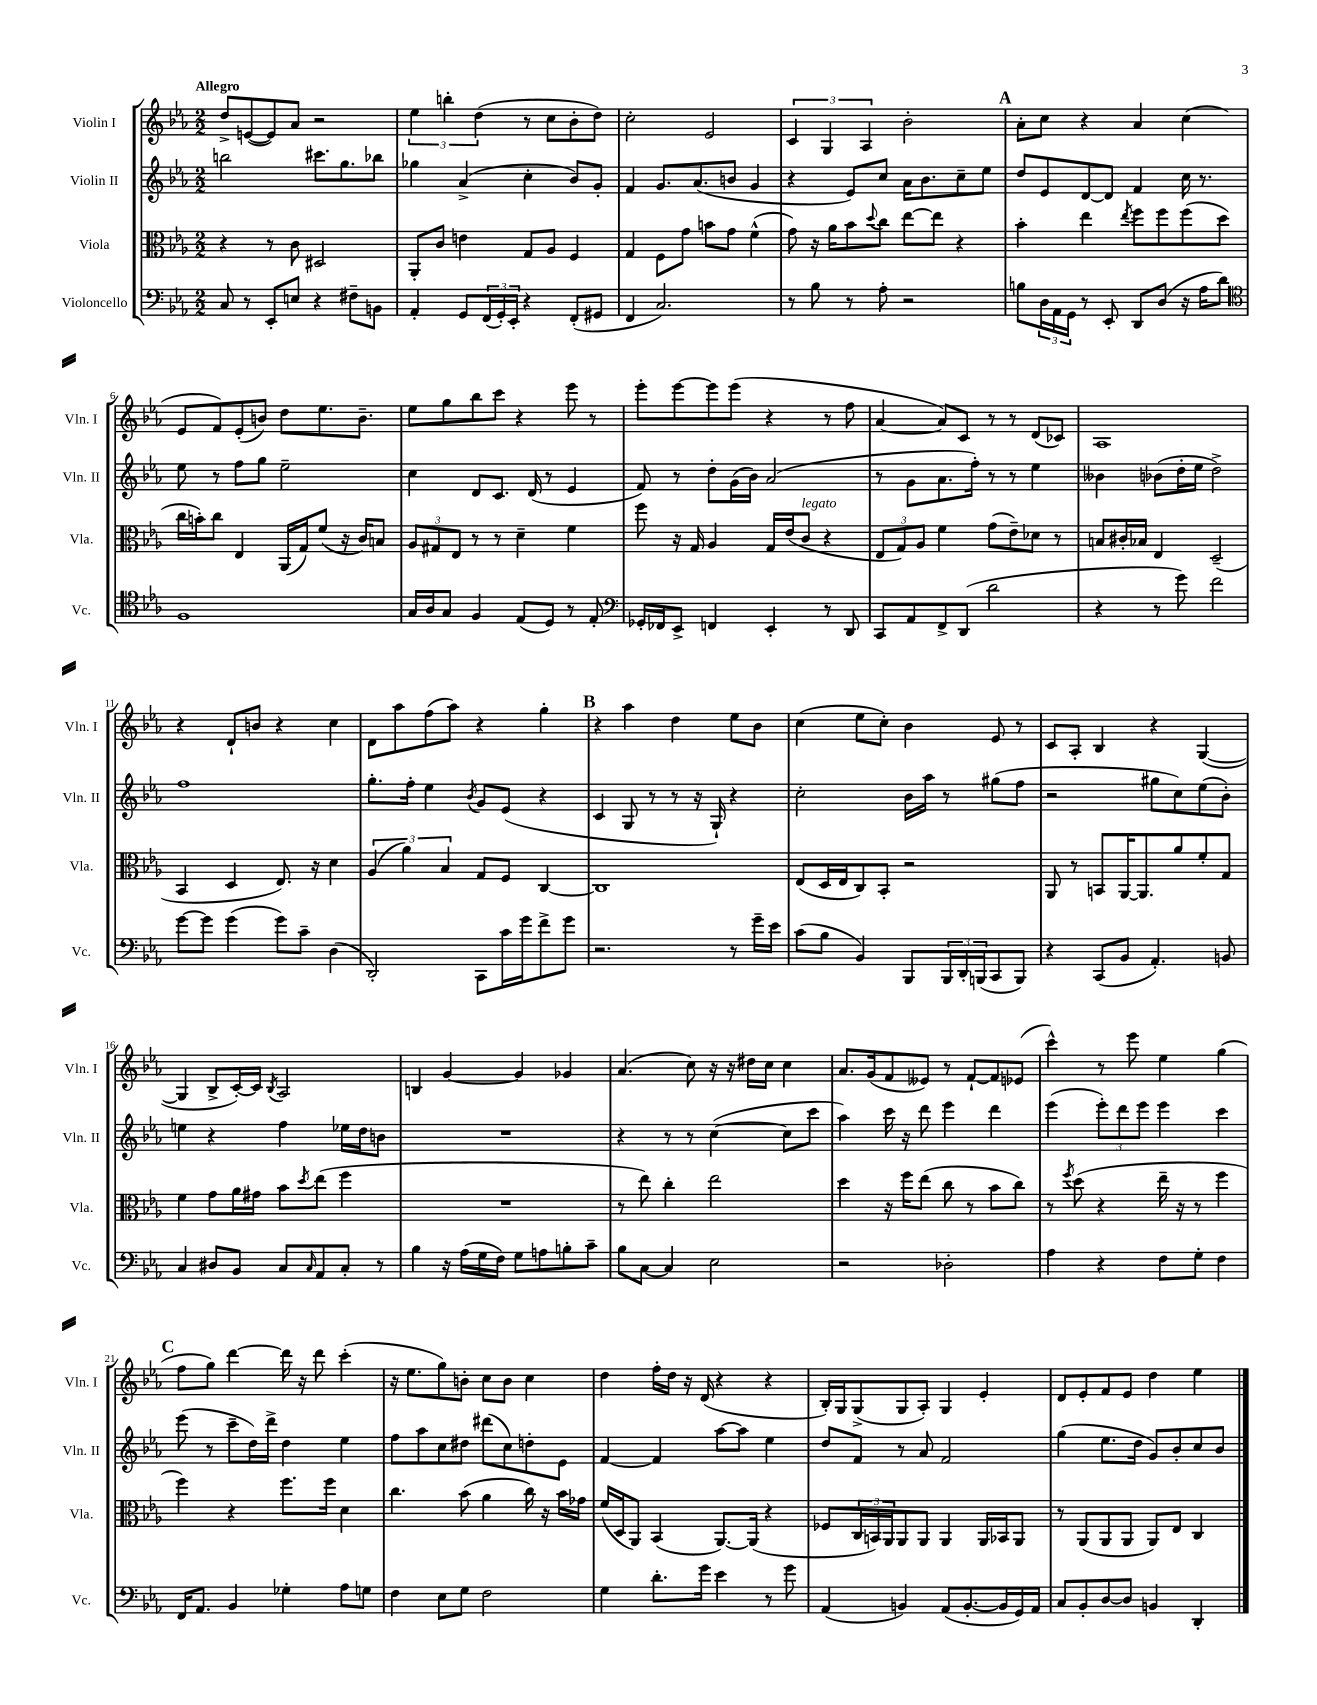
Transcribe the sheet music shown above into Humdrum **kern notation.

**kern	**kern	**kern	**kern
*staff4	*staff3	*staff2	*staff1
*clefF4	*clefC3	*clefG2	*clefG2
*k[b-e-a-]	*k[b-e-a-]	*k[b-e-a-]	*k[b-e-a-]
*M2/2	*M2/2	*M2/2	*M2/2
8C	4r	2bb	8dd^
8r	.	.	([8e
8EE-'	8r	.	8e])
8E	8c	.	8a-
4r	2D#	8.ccc#	2r
.	.	8.gg	.
8F#~	.	.	.
8BB	.	8bb-	.
=	=	=	=
4AA-'	8AA-'	4gg-	6ee-
.	8c	.	.
.	.	.	6bb'
8GG	4e	(4a-^	.
.	.	.	(6dd
(24FF	.	.	.
24GG')	.	.	.
24EE-'	.	.	.
4r	8G	4cc'	8r
.	8A-	.	8cc
(8FF'	4F	8b-)	8b-'
8GG#	.	8g'	8dd)
=	=	=	=
4FF	4G	4f	2cc'
2.C)	8F	8.g	.
.	8g	.	.
.	.	(8.a-	.
.	8b	.	2e-
.	8g	8b	.
.	(4f^^	4g	.
=	=	=	=
8r	8g)	4r	6c
8B-	16r	.	.
.	.	.	6G
.	16a-	.	.
8r	8b-	8e-)	.
.	.	.	6A-
.	8qqdd	.	.
8A-'	8cc	8cc	.
2r	[8ee-	16a-	2b-'
.	.	8.b-	.
.	8ee-]	.	.
.	4r	8cc~	.
.	.	8ee-	.
=	=	=	=
8B	4b-'	8dd	8a-'
24D	.	8e-	8cc
24AA-	.	.	.
24GG	.	.	.
8r	4ee-	[8d	4r
8EE-'	.	8d]	.
.	8qee-	.	.
8DD	8ff	4f	4a-
(8D	8ff	.	.
16r	(8ff	16cc	(4cc
16A-	.	8.r	.
8d)	8dd	.	.
=	=	=	=
*clefC4	*	*	*
1F	16cc	8ee-	8e-
.	16b')	.	.
.	8cc	8r	8f)
.	4E-	8ff	(8e-'
.	.	8gg	8b)
.	(16AA-	2ee-~	8dd
.	16G)	.	.
.	(8f	.	8.ee-
.	16r	.	.
.	16c)	.	8.b~
.	8B	.	.
=	=	=	=
16G	12A-	4cc	8ee-
16A-	.	.	.
.	12G#	.	.
8G	.	.	8gg
.	12E-	.	.
4F	8r	8d	8bb-
.	8r	8.c	8ccc
(8E-	4d~	.	4r
.	.	(16d	.
8D)	.	8r	.
8r	4f	4e-	8eee-
8E-'	.	.	8r
=	=	=	=
*clefF4	*	*	*
16GG-'	8ff	8f)	8eee-'
16FF-	.	.	.
8EE-^	16r	8r	[8eee-
.	16G	.	.
4FF	4A-	8dd'	8eee-]
.	.	(16g	(8eee-
.	.	16b-)	.
4EE-'	16G	(2a-	4r
.	(16e-	.	.
.	8c	.	.
8r	4r	.	8r
8DD	.	.	8ff
=	=	=	=
8CC	12E-	8r	[4a-
.	12G)	.	.
8AA-	.	8g	.
.	12A-	.	.
8FF^	4f	8.a-	8a-])
(8DD	.	.	8c
.	.	16ff')	.
2d	(8g	8r	8r
.	8e-~)	8r	8r
.	8d-	4ee-	(8d
.	8r	.	8c-)
=	=	=	=
4r	8B	4b--	1A-
.	16c#'	.	.
.	16B-	.	.
8r	4E-	(8b-	.
8g)	.	16dd'	.
.	.	16ee-	.
2f	(2D~	2dd^)	.
=	=	=	=
[8g	4BB-	1ff	4r
8g]	.	.	.
(4g	4D	.	8d`
.	.	.	8b
8g)	8.E-)	.	4r
8c~	.	.	.
.	16r	.	.
(4D	4d	.	4cc
=	=	=	=
2DD')	(6A-	8.gg'	8d
.	.	.	8aa-
.	6a-)	.	.
.	.	16ff'	.
.	.	4ee-	(8ff
.	6B-	.	.
.	.	.	8aa-)
.	.	8qb-	.
8CC	8G	8g	4r
16c	8F	(8e-	.
16g	.	.	.
8f^	[4C	4r	4gg'
8g	.	.	.
=	=	=	=
2.r	1C]	4c	4r
.	.	8G	4aa-
.	.	8r	.
.	.	8r	4dd
.	.	16r	.
.	.	16G`)	.
8r	.	4r	8ee-
16g~	.	.	8b-
16e-	.	.	.
=	=	=	=
(8c	(8E-	2cc'	(4cc
8B-	16D	.	.
.	16E-	.	.
4BB-)	8C)	.	8ee-
.	8BB-'	.	8cc')
8BBB-	2r	16b-	4b-
.	.	16aa-	.
24BBB-	.	8r	.
24DD'	.	.	.
(24BBB	.	.	.
8CC	.	(8gg#	8e-
8BBB)	.	8ff	8r
=	=	=	=
4r	8AA-	2r	8c
.	8r	.	8A-'
(8CC	8BB	.	4B-
8BB-	[16AA-	.	.
.	8.AA-]	.	.
4.AA-')	.	8gg#	4r
.	8a-	8cc)	.
.	8f'	(8ee-	([4G
8BB	8G	8b-')	.
=	=	=	=
4C	4f	4ee	4G]
8D#	8g	4r	8B-^
8BB-	16a-	.	[16c')
.	16g#	.	16c]
.	.	.	8qB-
8C	8b-	4ff	2A-
16qqC	8qdd	.	.
8AA-	(8ee-	.	.
8C'	4ff	16ee-	.
.	.	16dd	.
8r	.	8b	.
=	=	=	=
4B-	1r	1r	4B
16r	.	.	[4g
(16A-	.	.	.
16G	.	.	.
16F)	.	.	.
8G	.	.	4g]
8A	.	.	.
8B'	.	.	4g-
8c~	.	.	.
=	=	=	=
8B-	8r	4r	(4.a-
[8C	8ee-)	.	.
4C]	4cc'	8r	.
.	.	8r	8cc)
2E-	2ee-	([4cc	16r
.	.	.	16r
.	.	.	16dd#
.	.	.	16cc
.	.	8cc]	4cc
.	.	8ccc	.
=	=	=	=
2r	4dd	4aa-)	8.a-
.	.	.	(16g
.	16r	16ccc	8f
.	16ff	16r	.
.	(8ee-	8ddd	8e--)
2D-'	8cc	4eee-	8r
.	8r	.	[8f`
.	8b-	4ddd	8f]
.	8cc)	.	(8e-
=	=	=	=
4A-	8r	(4eee-	4ccc^^)
.	8qff	.	.
.	(8dd	.	.
4r	4r	12eee-')	8r
.	.	12ddd	.
.	.	.	8eee-
.	.	12eee-	.
8F	16ee-~	4eee-	4ee-
.	16r	.	.
8G'	8r	.	.
4F	4ff	4ccc	(4gg
=	=	=	=
16FF	4ff)	(8eee-	8ff
8.AA-	.	.	.
.	.	8r	8gg)
4BB-	4r	8ccc~	[4ddd
.	.	16dd)	.
.	.	16ddd^	.
4G-'	8.ff	4dd	16ddd]
.	.	.	16r
.	.	.	8ddd
.	16ff	.	.
8A-	4d	4ee-	(4ccc'
8G	.	.	.
=	=	=	=
4F	4.cc	8ff	16r
.	.	.	8.ee-
.	.	8aa-	.
8E-	.	8cc	8gg)
8G	(8b-	8dd#	8b'
2F	4a-	(8ddd#	8cc
.	.	8cc)	8b
.	16cc)	8dd'	4cc
.	16r	.	.
.	16b-	8e-	.
.	16g-	.	.
=	=	=	=
4G	(16f	[4f	4dd
.	16D	.	.
.	8AA-)	.	.
8.d'	(4BB-	4f]	16ff'
.	.	.	16dd
.	.	.	16r
16g	.	.	(16d
4e-	[8.AA-)	[8aa-	4r
.	.	8aa-]	.
.	(16AA-]	.	.
8r	4r	4ee-	4r
8g	.	.	.
=	=	=	=
(4AA-	8F-	8dd	16B-')
.	.	.	16G
.	24C	8f	(8G^
.	24BB)	.	.
.	24AA-	.	.
4BB)	8AA-	8r	8G
.	8AA-	8a-	8A-')
(8AA-	4AA-	2f	4G
[8.BB'	.	.	.
.	16AA-	.	4e-'
16BB]	16BB-	.	.
16GG)	8AA-	.	.
16AA-	.	.	.
=	=	=	=
8C	8r	(4gg	8d
8BB-'	(8AA-	.	8e-'
[8D	8AA-	8.ee-	8f
8D]	8AA-	.	8e-
.	.	16dd	.
4BB	8AA-)	8g)	4dd
.	8E-	8b-'	.
4DD'	4C	8cc	4ee-
.	.	8b-	.
==	==	==	==
*-	*-	*-	*-
